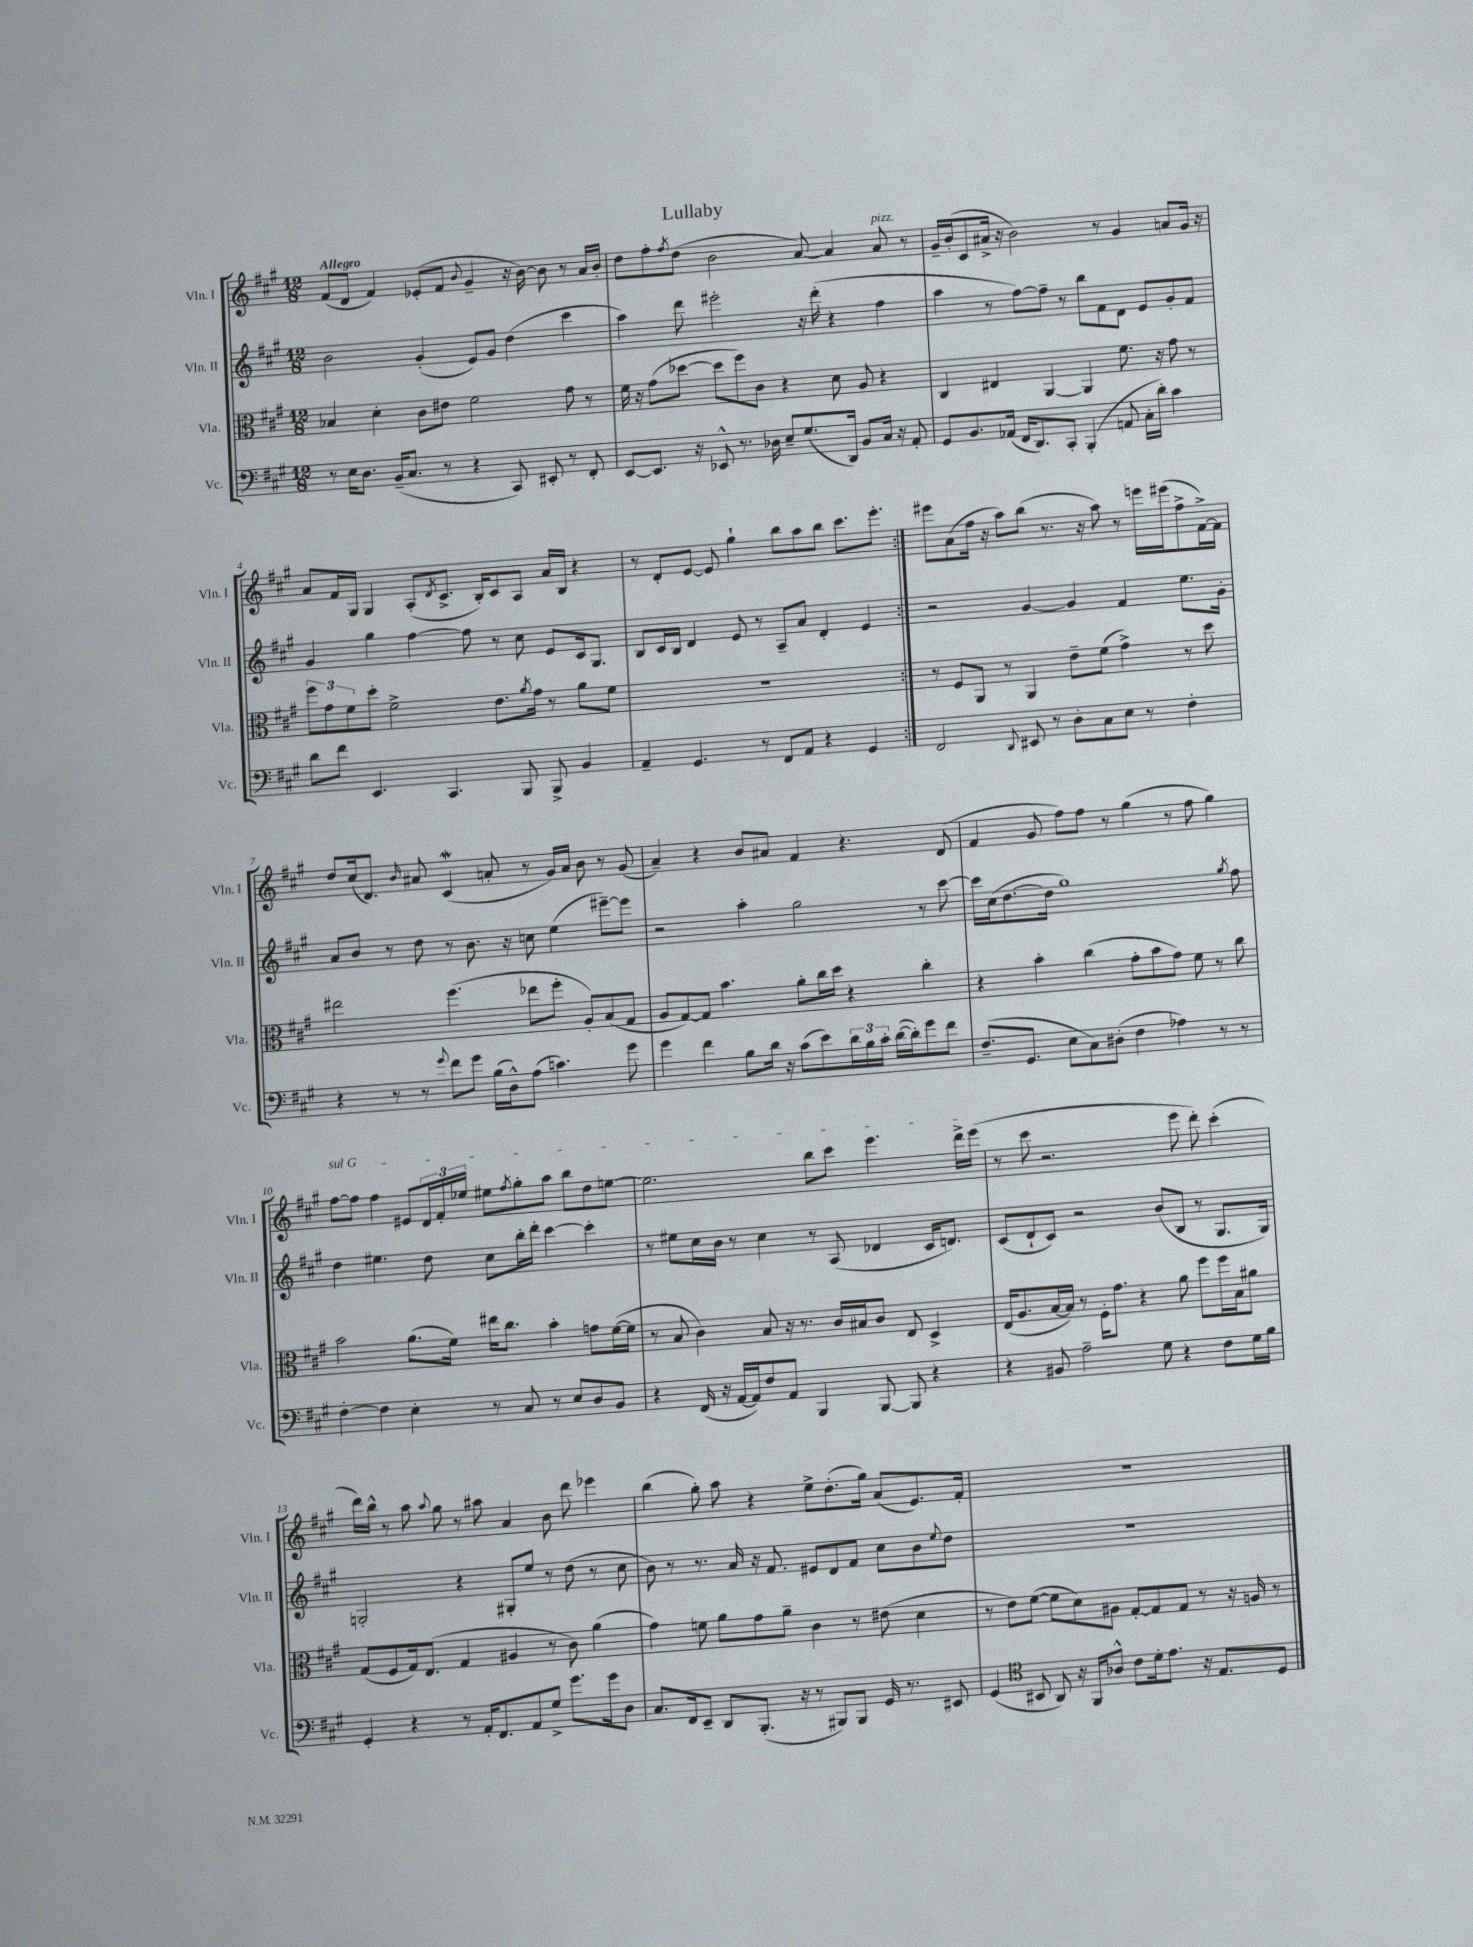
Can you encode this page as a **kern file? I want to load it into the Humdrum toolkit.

**kern	**kern	**kern	**kern
*part4	*part3	*part2	*part1
*staff4	*staff3	*staff2	*staff1
*I"Vc.	*I"Vla.	*I"Vln. II	*I"Vln. I
*I'Vc.	*I'Vla.	*I'Vln. II	*I'Vln. I
*clefF4	*clefC3	*clefG2	*clefG2
*k[f#c#g#]	*k[f#c#g#]	*k[f#c#g#]	*k[f#c#g#]
*M12/8	*M12/8	*M12/8	*M12/8
=1	=1	=1	=1
!	!	!	!LO:TX:a:B:t=Allegro
8r	4B-X/	2b\	(8f#/L
16E\KL	.	.	8d/J
8.D\J	.	.	.
.	4d'\	.	4f#/)
(16BB~/KL	.	.	.
8.C#/J	.	.	.
.	8c#\L	(4g#'/	(8e-X'/L
8r	8e#X\J	.	8f#/J
.	.	.	8qqb/
4r	2f#\	8e/L)	4g#~/
.	.	8g#/J	.
8CC#/)	.	(4dd\	16r
.	.	.	[16b\)
8EE#X'/	.	.	8b\]
8r	8g#\	4ccc#\	8r
8FF#'/	8r	.	16a/LL
.	.	.	16b'/JJ
=2	=2	=2	=2
[8EE/L	16f#\	4aa\)	8dd\L
.	16r	.	.
8.EE/J]	(8g#\L	.	8ff#'\
.	.	.	8qff#/
.	[8dd-X\J	8ddd\	(8dd\J
16r	.	.	.
8EE-X^^/	8dd-\L]	2eee#X'\	2b\
8.r	8ff#\)	.	.
.	8c#\J	.	.
16D-X\	.	.	.
8E~/L	4r	.	.
(8.G#/	.	16r	[8a/)
.	.	(16ddd'\	.
.	8d\	4r	4a/]
16DD/Jk)	.	.	.
8BB/L	8A/	.	.
!	!	!	!LO:TX:a:i:t=pizz.
16C#/Jk	4r	4ff#\	8a/
16r	.	.	.
8AA'/	.	.	8r
=3	=3	=3	=3
8GG#/L	4C#/	4aa\	16g#~/LL
.	.	.	(16b'/J
8.BB/	.	.	8c#/
.	4E#X/	8r	16a#X^/Jk
(16AA-X/Jk	.	.	16r
16FF#/KL	.	[8ff#\L)	2b\)
8.DD/)	.	.	.
.	[4AA/	8ff#~\J]	.
8CC#'/J	.	8r	.
(4BBB'/	4AA/]	8bb\L	.
.	.	8f#\	8r
8AAn/	8.f#\	8d\J	4g#/
16C#'\LL	.	8e/L	.
16d'\JJ)	16r	.	.
4c#\	8g#\	8g#'/	8an/L
.	8r	8f#/J	16g#/Jk
.	.	.	16r
!!LO:LB:g=z
=4	=4	=4	=4
8d\L	12ff#\L	4g#/	8a/L
.	12g#\	.	.
8f#\J	.	.	16f#/L
.	12f#\	.	.
.	.	.	16G#/JJ
4.EE/	8dd'\J	4gg#\	4G#/
.	2f#^\	.	.
.	.	[4ff#\	(8A'/L
.	.	.	8qd/
4.CC#/	.	.	8.c#^/J
.	.	8ff#\]	.
.	.	.	16B'/KL)
.	8.e\L	8r	8c#/
8BBB/	.	8cc#\	8A/J
.	8qa/	.	.
.	16g#\Jk	.	.
8BBB^/	8r	8e/L	16a/LL
.	.	.	16B/JJ
4BB/	8a\L	16c#/k	4r
.	.	8.G#/J	.
.	8f#\J	.	.
=5	=5	=5	=5
4AA~/	1.r	8B/L	8r
.	.	16c#/L	8d'/L
.	.	16B/JJ	.
4.GG#/	.	4d/	[8e/J
.	.	.	8e/]
.	.	8e/	4gg#`\
8r	.	8r	.
8FF#/L	.	8A~/L	8bb\L
8AA/J	.	8a/J	8aa\
4r	.	4d'/	8bb\J
.	.	.	8.ccc#\L
4GG#/	.	4e/	.
.	.	.	8.eee'\J
=6:|!	=6:|!	=6:|!	=6:|!
2FF#/	8r	2r	8eee#X\L
.	8F#/L	.	(8a\
.	8AA/J	.	16ff#\Jk
.	.	.	16r
.	8r	.	8aa\L)
8qqDD/	.	.	.
8EE#X/	4AA/	[4g#/	(8bb\J
8r	.	.	8.r
8D'\L	8e~\L	4g#/]	.
.	.	.	16r
8C#\	(8f#\J	.	8aa\)
8E\J	4g#^\)	4f#/	8r
8r	.	.	16eeen\LL
.	.	.	(16eee#X\J
4F#'\	8r	8.ee\L	8ff#^\
.	8dd\	.	[16f#^\L)
.	.	16g#'\Jk	16f#\JJ]
!!LO:LB:g=z
=7	=7	=7	=7
4r	2ee#X\	8a/L	8dd/L
.	.	8b/J	(16cc#/k
.	.	.	8.d/J)
8r	.	8r	.
.	.	.	16qqb/
8r	.	8dd\	8a#X/
8qqg#/	.	.	.
8f#\L	(4.ff#\	8r	(4c#W/
8g#\J	.	8.b\	.
(16B\LL	.	.	8an'/
16D^^\J)	.	16r	.
(8A\J	8ee-X\L	8ccn\	8r
4.cn\)	8ff#'\J	(4ee\	16g#/LL)
.	.	.	16a/JJ
.	8A'/L)	.	8b\
.	(8B/	[8eee#X~\L)	8r
8g#\	8G#/J	8eee#\J]	(8g#/
=8	=8	=8	=8
4g#\	8A/L	2r	4a~/)
.	[8G#/)	.	.
4f#\	8G#/J]	.	4r
.	4.b\	.	.
8B\L	.	4aa'\	8b/L
16d\Jk	.	.	8a#X/J
16r	.	.	.
(8c#\L	8a'\L	2gg#\	4f#/
8e\)	16cc#\L	.	.
.	16dd\JJ	.	.
24d\L	4r	.	4.r
24B\	.	.	.
24c#'\JJ	.	.	.
([16d\LL	.	.	.
16d'\J])	.	.	.
8g#\	4cc#'\	8r	.
8f#\J	.	[8ccc#\	(8d/
=9	=9	=9	=9
(8.F#~/L	4r	16ccc#\LL]	4f#/
.	.	(16cc#\J	.
.	.	[8.dd\	.
8.GG#/J	.	.	.
.	4b'\	.	8g#/
.	.	16dd\Jk]	.
8E\L	.	1gg#)	8ff#\L)
8C#\)	(4cc#\	.	8ff#\J
(8D#X'\J	.	.	8r
4F#\	8g#'\L	.	(4gg#\
.	8b\	.	.
4A-X\)	8g#\J)	.	8r
.	8f#\	.	8ff#\
8r	8r	.	4gg#\)
.	.	8qgg#/	.
8r	8cc#\	8ff#\	.
!!LO:LB:g=z
=10	=10	=10	=10
!	!	!	!LO:TX:a:i:t=sul G
[4F#'\	2b\	4dd\	[8ff#\L
.	.	.	8ff#\J]
4F#\]	.	4.ee#X\	4ff#\
4E'\	(8.a\L	.	8e#X/L
.	.	8dd\	24d/L
.	.	.	24f#'/
.	16f#\Jk)	.	.
.	.	.	24ee-X/JJ
8r	16ee#X\KL	8cc#\L	8ee#X\L
.	8.cc#\J	.	.
.	.	.	8qff#/
8C#/	.	16bb'\L	8gg#'\
.	.	16ddd'\JJ	.
8r	4b'\	[4ccc#\	8aa\J
8E/L	.	.	8bb\L
8D/	8gn\L	4ccc#'\]	8dd\
8BB/J	([16f#\L	.	[8een\J
.	16f#\JJ]	.	.
=11	=11	=11	=11
4r	8r	8r	2.ee\]
.	8B/	8ee#X\L	.
(16FF#/	4c#\)	16cc#\L	.
16r	.	16b\JJ	.
[16AA/LL	.	8r	.
16AA/J])	.	.	.
8F#/	8B/	4cc#\	.
8AA/J	16r	.	.
.	8.r	.	.
4BBB/	.	8r	8bb\L
.	16c#/LL	(8A/	8ccc#\J
.	16B#X/J	.	.
[8BBB/	8c#/J	4d-X/	4.eee\
8BBB/]	8E/	.	.
4r	4D^/	16c#/KL	.
.	.	8.dn/J)	.
.	.	.	16ddd^\LL
.	.	.	(16eee\JJ
=12	=12	=12	=12
4r	(16E/KL	(8c#/L	8r
.	8.A/	.	.
.	.	8d`/	8ccc#\
8BB#X/	[16B/L	8c#/J)	2.r
.	16B/JJ])	.	.
2A~\	8r	2r	.
.	16F#'\KL	.	.
.	8.g#\J	.	.
.	4r	.	.
8G#\	.	(8b/L	.
4r	8a\	8B/J	8eee\
.	8ff#\L	8r	8ddd'\)
8F#\L	16ff#\L	8.G#/L	(4ccc#'\
.	16B\J	.	.
16G#\L	8a#X\J	.	.
16B\JJ	.	16G#/Jk)	.
!!LO:LB:g=z
=13	=13	=13	=13
4GG#'/	(8G#/L	2Gn'/	16ddd\LL)
.	.	.	16bb^^\JJ
.	8F#/	.	8r
4r	16G#/k)	.	8aa\
.	(8.E/J	.	.
.	.	.	8qqaa/
.	.	.	8gg#\
8r	4G#/	4r	8r
16AA'/KL	.	.	8aa#X\
8.FF#/	.	.	.
.	4A#X/	8G#X'/L	4a/
8AA/	.	8ee/J	.
8G#^/J	8r	8r	8b\
8.g#\L	8c#\)	(8dd\	8ddd\
.	(4a\	8r	4eee-X\
16g#\k	.	.	.
8D\J	.	8cc#\	.
=14	=14	=14	=14
8.C#/L	4g#\)	8b\)	(4bb\
.	.	8r	.
16FF#/k	.	.	.
8EE~/J	8fn\	8.r	8gg#'\)
8DD/L	8a\L	.	8aa\
.	.	16a/	.
(8.BBB'/J	8g#\	16r	4r
.	.	8.f#/	.
.	8a~\J	.	.
16r	.	.	.
8r	4c#\	8e#X/L	8ee^\L
8BBB#X/L)	.	8d/	(8.dd'\
8BBB#/J	8r	8f#/J	.
.	.	.	16gg#\Jk)
16GG#/	(8e#X\	8cc#\L	(8a/L
8.r	.	.	.
.	4d\	8b\	8.e/)
.	.	8qqee/	.
8EE#X/	.	8dd\J	.
.	.	.	16f#'/Jk
=15	=15	=15	=15
(4GG#/	8r	1.r	1.r
.	8e\L)	.	.
*clefC4	*	*	*
8BB#X/	([8f#\J	.	.
8AA/)	8f#\L]	.	.
16r	8d\)	.	.
16FF#/KL	.	.	.
8A-X^^/J	8A#X\J	.	.
8c#\L	[8G#'/L	.	.
16d'\k	8G#/]	.	.
8.e\J	.	.	.
.	8G#/J	.	.
16r	8r	.	.
8.E/L	.	.	.
.	16r	.	.
.	16An/	.	.
8D/J	8r	.	.
==	==	==	==
*-	*-	*-	*-
